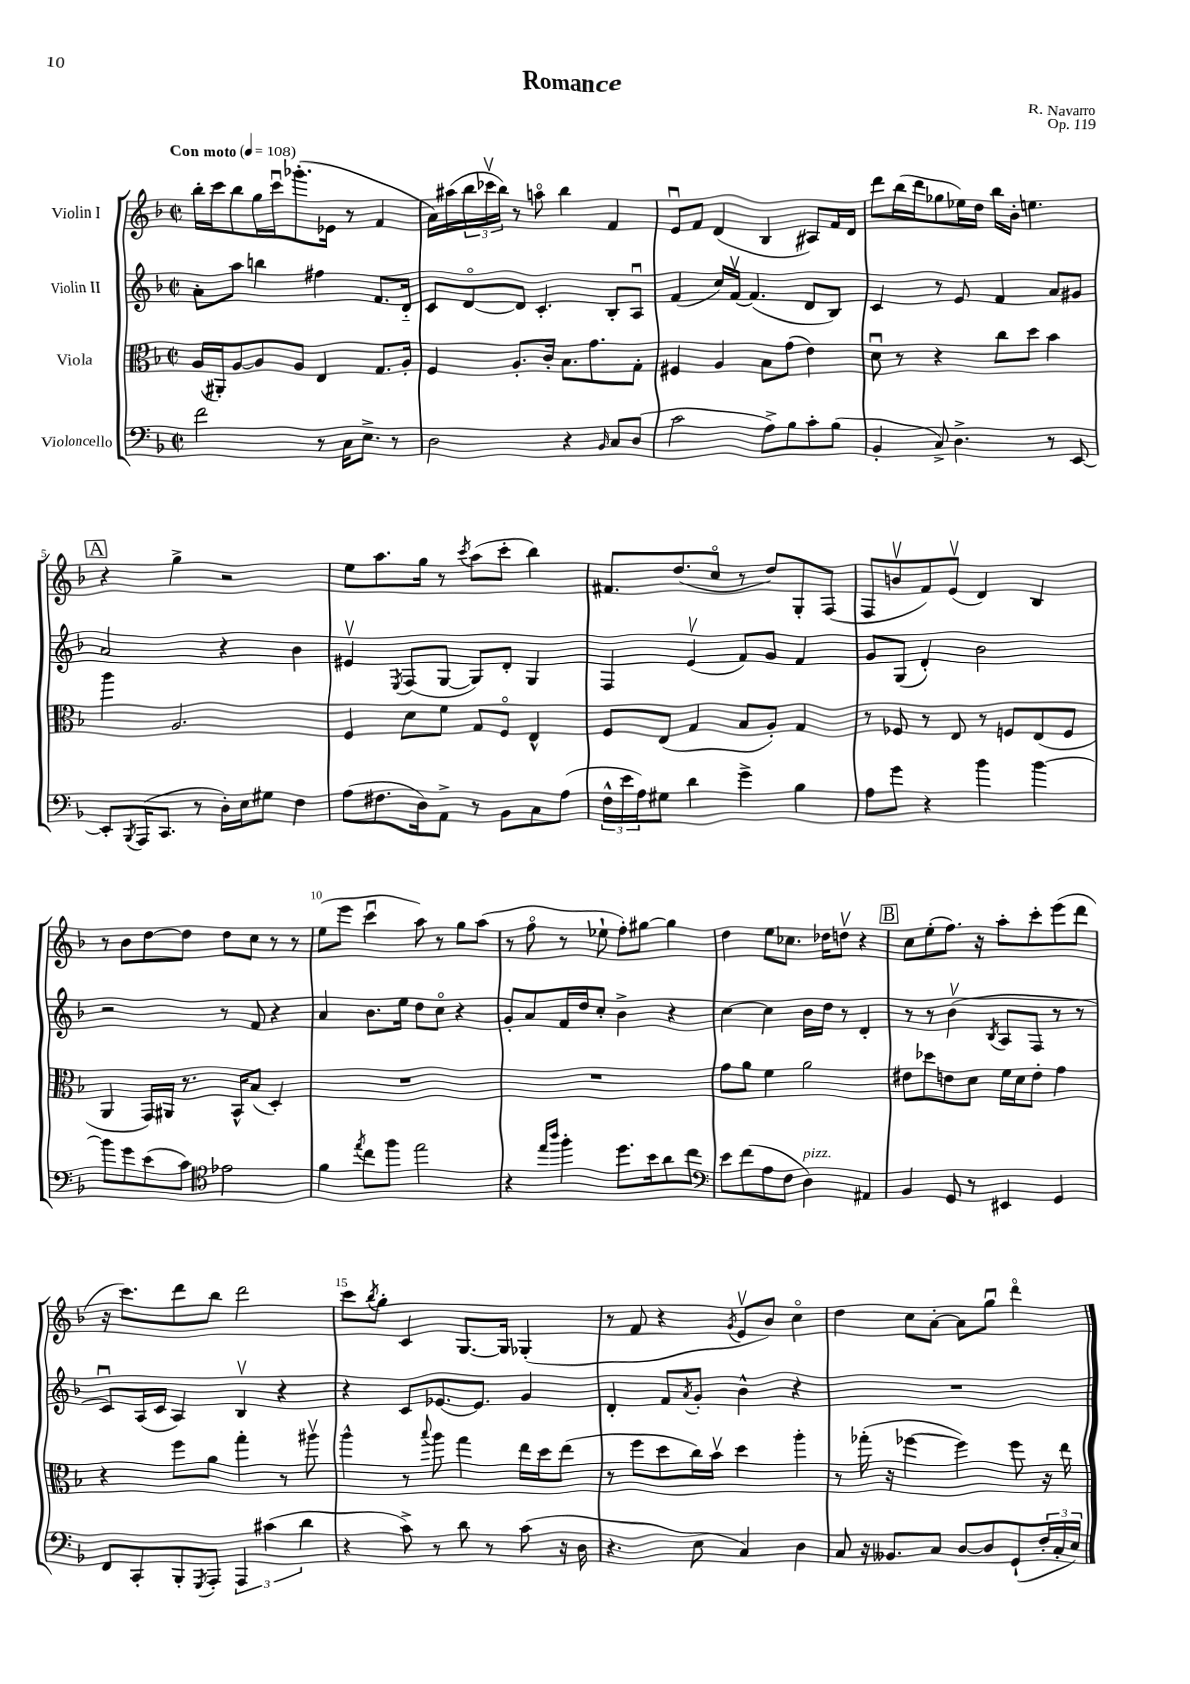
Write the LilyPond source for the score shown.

\header { title = "Romance" composer = "R. Navarro" opus = "Op. 119" }
<<
\new StaffGroup <<
\new Staff = "s0" \with { instrumentName = "Violin I" } {
    \clef treble \key f \major \defaultTimeSignature \time 2/2 \tempo "Con moto" 4 = 108
    bes''16-. c'''16 bes''8 g''16 c'''16\downbow ges'''8.-.( ees'16 r8 f'4 |
    a'16) ais''16( \tuplet 3/2 { bes''16 ces'''16\upbow bes''16) } r8 a''8\flageolet bes''4 f'4 |
    e'8\downbow f'8 d'4( bes4 ais8) f'16 d'16 |
    d'''8 bes''16( d'''16 ges''8 ees''16) d''16 bes''16 bes'16-. e''4. |
    \mark \markup { \box "A" } r4 g''4-> r2 |
    e''8 a''8. g''16 r8 \acciaccatura { c'''8 } a''8( c'''8-. bes''4) |
    fis'8. d''8.( c''8\flageolet r8 d''8) g8-. f8( |
    f8 b'8\upbow f'8) e'8\upbow( d'4) bes4 |
    r8 bes'8 d''8~ d''8 d''8 c''8 r8 r8 |
    e''8( e'''8 c'''4\downbow a''8) r8 g''8 a''8( |
    r8 f''8\flageolet r8 ees''8-! f''8-.) gis''8~ gis''4 |
    d''4 e''8 ces''8. des''16 d''8\upbow r4 |
    \mark \markup { \box "B" } c''8 e''8-.( f''8.) r16 a''8-. c'''8-. e'''8( d'''8 |
    r16 c'''8.) d'''8 bes''8 d'''2 |
    c'''8 \acciaccatura { bes''8 } g''8-. c'4 g8.~ g16 ges4-.( |
    r8 f'8 r4 \acciaccatura { g'8 } e'8\upbow bes'8) c''4\flageolet |
    d''4 c''8 a'8~-. a'8 g''8\downbow d'''4\flageolet \bar "|." |
}
\new Staff = "s1" \with { instrumentName = "Violin II" } {
    \clef treble \key f \major \defaultTimeSignature \time 2/2
    a'8-. a''8 b''4 fis''4 f'8. d'16-_ |
    c'8 d'8~\flageolet d'8 c'4.-. bes8-. a8\downbow |
    f'4( c''16) f'16~\upbow f'4.( d'8 bes8) |
    c'4 r8 e'8 f'4 a'8 gis'8 |
    \mark \markup { \box "A" } a'2 r4 bes'4 |
    eis'4\upbow \acciaccatura { e8 } f8( g8~ g8) d'8-. g4 |
    f4 e'4\upbow( f'8) g'8 f'4 |
    g'8 g8( d'4-.) bes'2 |
    r2 r8 f'8 r4 |
    a'4 bes'8. e''16 d''8 c''8\flageolet r4 |
    g'8-. a'8 f'16 d''16 c''8-. bes'4-> r4 |
    c''4~ c''4 bes'16 d''16 r8 d'4-. |
    \mark \markup { \box "B" } r8 r8 bes'4\upbow( \acciaccatura { bes8 } a8 f8 r8 r8 |
    c'8\downbow) a16( c'16 a4) bes4\upbow r4 |
    r4 c'8 ees'8.~ ees'8. g'4 |
    d'4-. f'8 \acciaccatura { a'8 } g'8-. bes'4-^ r4 |
    R1 \bar "|." |
}
\new Staff = "s2" \with { instrumentName = "Viola" } {
    \clef alto \key f \major \defaultTimeSignature \time 2/2
    a16( ais,16-.) a8~ a8 a8 e4 g8. a16-. |
    f4 a8.-. c'16-. bes8. g'8. g8-. |
    fis4 a4 bes8 g'8( e'4) |
    d'8\downbow r8 r4 c''8 d''8 bes'4 |
    \mark \markup { \box "A" } a''4 a2. |
    f4 d'8 f'8 g8 f8\flageolet e4-^ |
    f8 e8( g4 bes8 a8-.) g4 |
    r8 fes8 r8 e8 r8 f8 e8( f8 |
    a,4 g,16) ais,16 r8. bes,16-^ bes8( d4-.) |
    R1 |
    R1 |
    g'8 a'8 f'4 a'2 |
    \mark \markup { \box "B" } eis'8 des''8 e'8 d'8 f'16 d'16 e'8-. g'4 |
    r4 f''8 a'8 g''4-. r8 ais''8\upbow |
    a''4-^ r8 \appoggiatura { bes''8 } a''8 g''4 e''16 d''16 e''8( |
    r8 f''8 d''8 c''16) bes'16\upbow d''4 a''4-. |
    r8 ges''16-.( r16 fes''4~ fes''4) fes''8 r16 e''16 \bar "|." |
}
\new Staff = "s3" \with { instrumentName = "Violoncello" } {
    \clef bass \key f \major \defaultTimeSignature \time 2/2
    f'2 r8 c16 e8.-> r8 |
    d2 r4 \grace { bes,16 } c8 d8( |
    c'2 a8->) bes8 c'8-. bes8( |
    bes,4-. c8->) d4.-> r8 e,8~ |
    \mark \markup { \box "A" } e,8-. \acciaccatura { bes,,8 } a,,16( c,8. r8 d16-.) e16 gis8 f4 |
    a8( fis8. d16) a,8-> r8 bes,8 c8 a8( |
    \tuplet 3/2 { f16-^ e'16 a16) } gis8 d'4 g'4-> bes4 |
    a8 g'8 r4 bes'4 bes'4~ |
    bes'8 g'8 e'8( c'8) \clef tenor ees'2 |
    f'4 \acciaccatura { e''8 } c''8 f''8 e''2 |
    r4 \grace { e''16 a''16 } f''4-. d''8. bes'16 a'8 c''8 |
    \clef bass e'8 f'8( a8 f8 d4^\markup { \italic "pizz." }) ais,4 |
    \mark \markup { \box "B" } bes,4 g,8 r8 eis,4 g,4 |
    f,8 c,8-. bes,,8-. \acciaccatura { g,,8 } a,,8-. \tuplet 3/2 { a,,4 cis'4( d'4 } |
    r4 c'8->) r8 d'8 r8 c'8( r16 d16 |
    r4. e8 c4) d4 |
    c8 r16 beses,8. c8 d8~ d8 g,8-!( \tuplet 3/2 { f16-. c16-. e16) } \bar "|." |
}
>>
>>
\layout { \context { \Score \override BarNumber.break-visibility = ##(#f #t #t) barNumberVisibility = #(every-nth-bar-number-visible 5) } }
